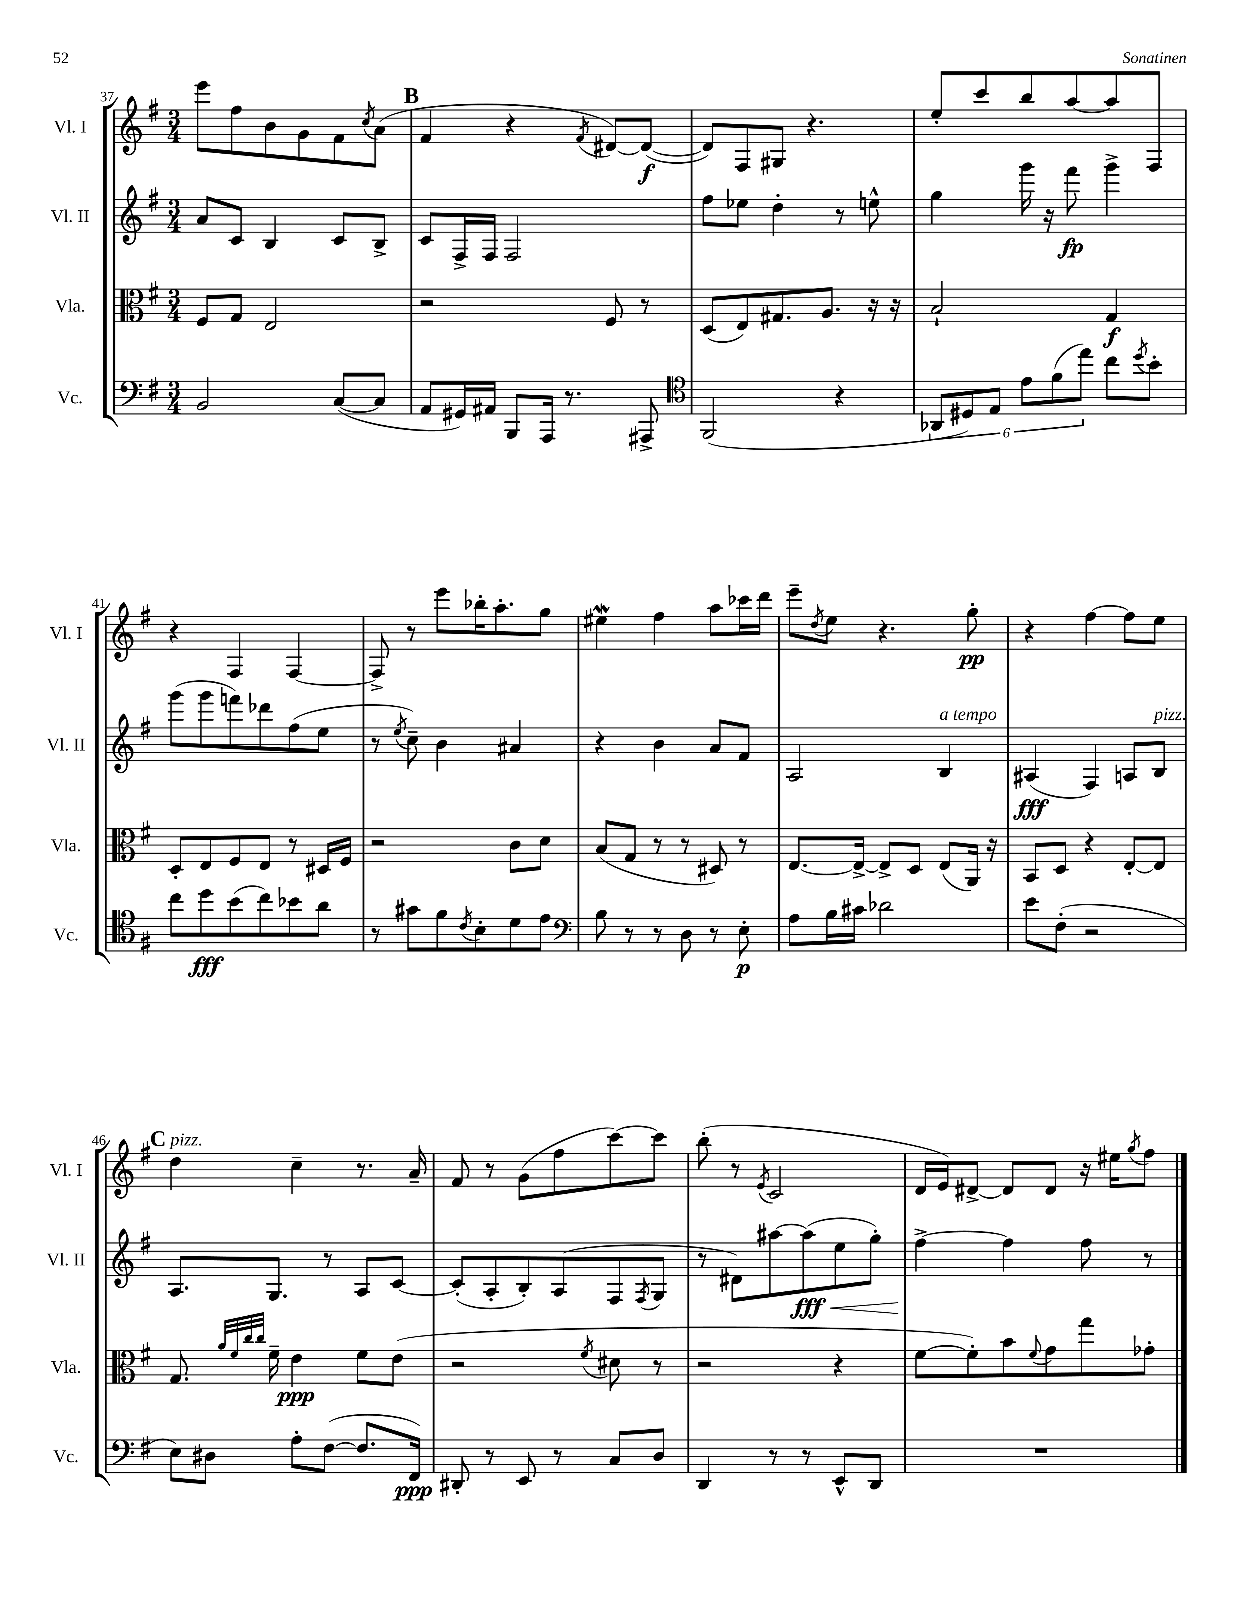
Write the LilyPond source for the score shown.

<<
\new StaffGroup <<
\new Staff = "s0" \with { instrumentName = "Vl. I" shortInstrumentName = "Vl. I" } {
    \clef treble \key g \major \numericTimeSignature \time 3/4
    e'''8 fis''8 b'8 g'8 fis'8 \acciaccatura { c''8 } a'8( |
    \mark \markup { \bold "B" } fis'4 r4 \acciaccatura { fis'8 } dis'8~) dis'8~\f( |
    dis'8) fis8 gis8 r4. |
    e''8-. c'''8 b''8 a''8~ a''8 fis8 |
    r4 fis4 fis4~ |
    fis8-> r8 e'''8 bes''16-. a''8.-. g''8 |
    eis''4\mordent fis''4 a''8 ces'''16 d'''16 |
    e'''8-- \acciaccatura { d''8 } e''8 r4. g''8-.\pp |
    r4 fis''4~ fis''8 e''8 |
    \mark \markup { \bold "C" } d''4^\markup { \italic "pizz." } c''4-- r8. a'16-- |
    fis'8 r8 g'8( fis''8 c'''8~) c'''8 |
    b''8-.( r8 \acciaccatura { e'8 } c'2 |
    d'16 e'16) dis'8~-> dis'8 dis'8 r16 eis''16 \acciaccatura { g''8 } fis''8 \bar "|." |
}
\new Staff = "s1" \with { instrumentName = "Vl. II" shortInstrumentName = "Vl. II" } {
    \clef treble \key g \major \numericTimeSignature \time 3/4
    a'8 c'8 b4 c'8 b8-> |
    \mark \markup { \bold "B" } c'8 fis16-> fis16 fis2 |
    fis''8 ees''8 d''4-. r8 e''8-^ |
    g''4 g'''16 r16 fis'''8\fp g'''4-> |
    g'''8( g'''8 f'''8) des'''8 fis''8( e''8 |
    r8 \acciaccatura { e''8 } c''8--) b'4 ais'4 |
    r4 b'4 a'8 fis'8 |
    a2 b4^\markup { \italic "a tempo" } |
    ais4\fff( fis4) a8 b8^\markup { \italic "pizz." } |
    \mark \markup { \bold "C" } a8. g8. r8 a8 c'8~ |
    c'8-.( a8-. b8-.) a8( fis8 \acciaccatura { fis8 } g8 |
    r8 dis'8) ais''8~ ais''8\fff\<( e''8 g''8-.) |
    fis''4~->\! fis''4 fis''8 r8 \bar "|." |
}
\new Staff = "s2" \with { instrumentName = "Vla." shortInstrumentName = "Vla." } {
    \clef alto \key g \major \numericTimeSignature \time 3/4
    fis8 g8 e2 |
    \mark \markup { \bold "B" } r2 fis8 r8 |
    d8( e8) gis8. a8. r16 r16 |
    b2-! g4\f |
    d8-. e8 fis8 e8 r8 dis16 fis16 |
    r2 c'8 d'8 |
    b8( g8 r8 r8 dis8) r8 |
    e8.~ e16~-> e8-> d8 e8( a,16) r16 |
    b,8 d8 r4 e8~-. e8 |
    \mark \markup { \bold "C" } g8. \grace { a'32 fis'32 c''32 c''32 } fis'16-- e'4\ppp fis'8 e'8( |
    r2 \acciaccatura { fis'8 } dis'8 r8 |
    r2 r4 |
    fis'8~ fis'8-.) b'8 \appoggiatura { fis'8 } g'8 g''8 ges'8-. \bar "|." |
}
\new Staff = "s3" \with { instrumentName = "Vc." shortInstrumentName = "Vc." } {
    \clef bass \key g \major \numericTimeSignature \time 3/4
    b,2 c8~( c8 |
    \mark \markup { \bold "B" } a,8 gis,16) ais,16 b,,8 a,,16 r8. ais,,8-> |
    \clef tenor fis,2( r4 |
    \tuplet 6/4 { aes,8 dis8) e8 e'8 fis'8( e''8) } c''8 \acciaccatura { d''8 } b'8-. |
    c''8 d''8\fff b'8( c''8) bes'8 a'8 |
    r8 gis'8 fis'8 \acciaccatura { c'8 } b8-. d'8 e'8 |
    \clef bass b8 r8 r8 d8 r8 e8-.\p |
    a8 b16 cis'16 des'2 |
    e'8 fis8-.( r2 |
    \mark \markup { \bold "C" } e8) dis8 a8-. fis8~( fis8. fis,16\ppp) |
    dis,8-. r8 e,8 r8 c8 d8 |
    d,4 r8 r8 e,8-^ d,8 |
    R2. \bar "|." |
}
>>
>>
\layout { \context { \Score currentBarNumber = #37 } }
